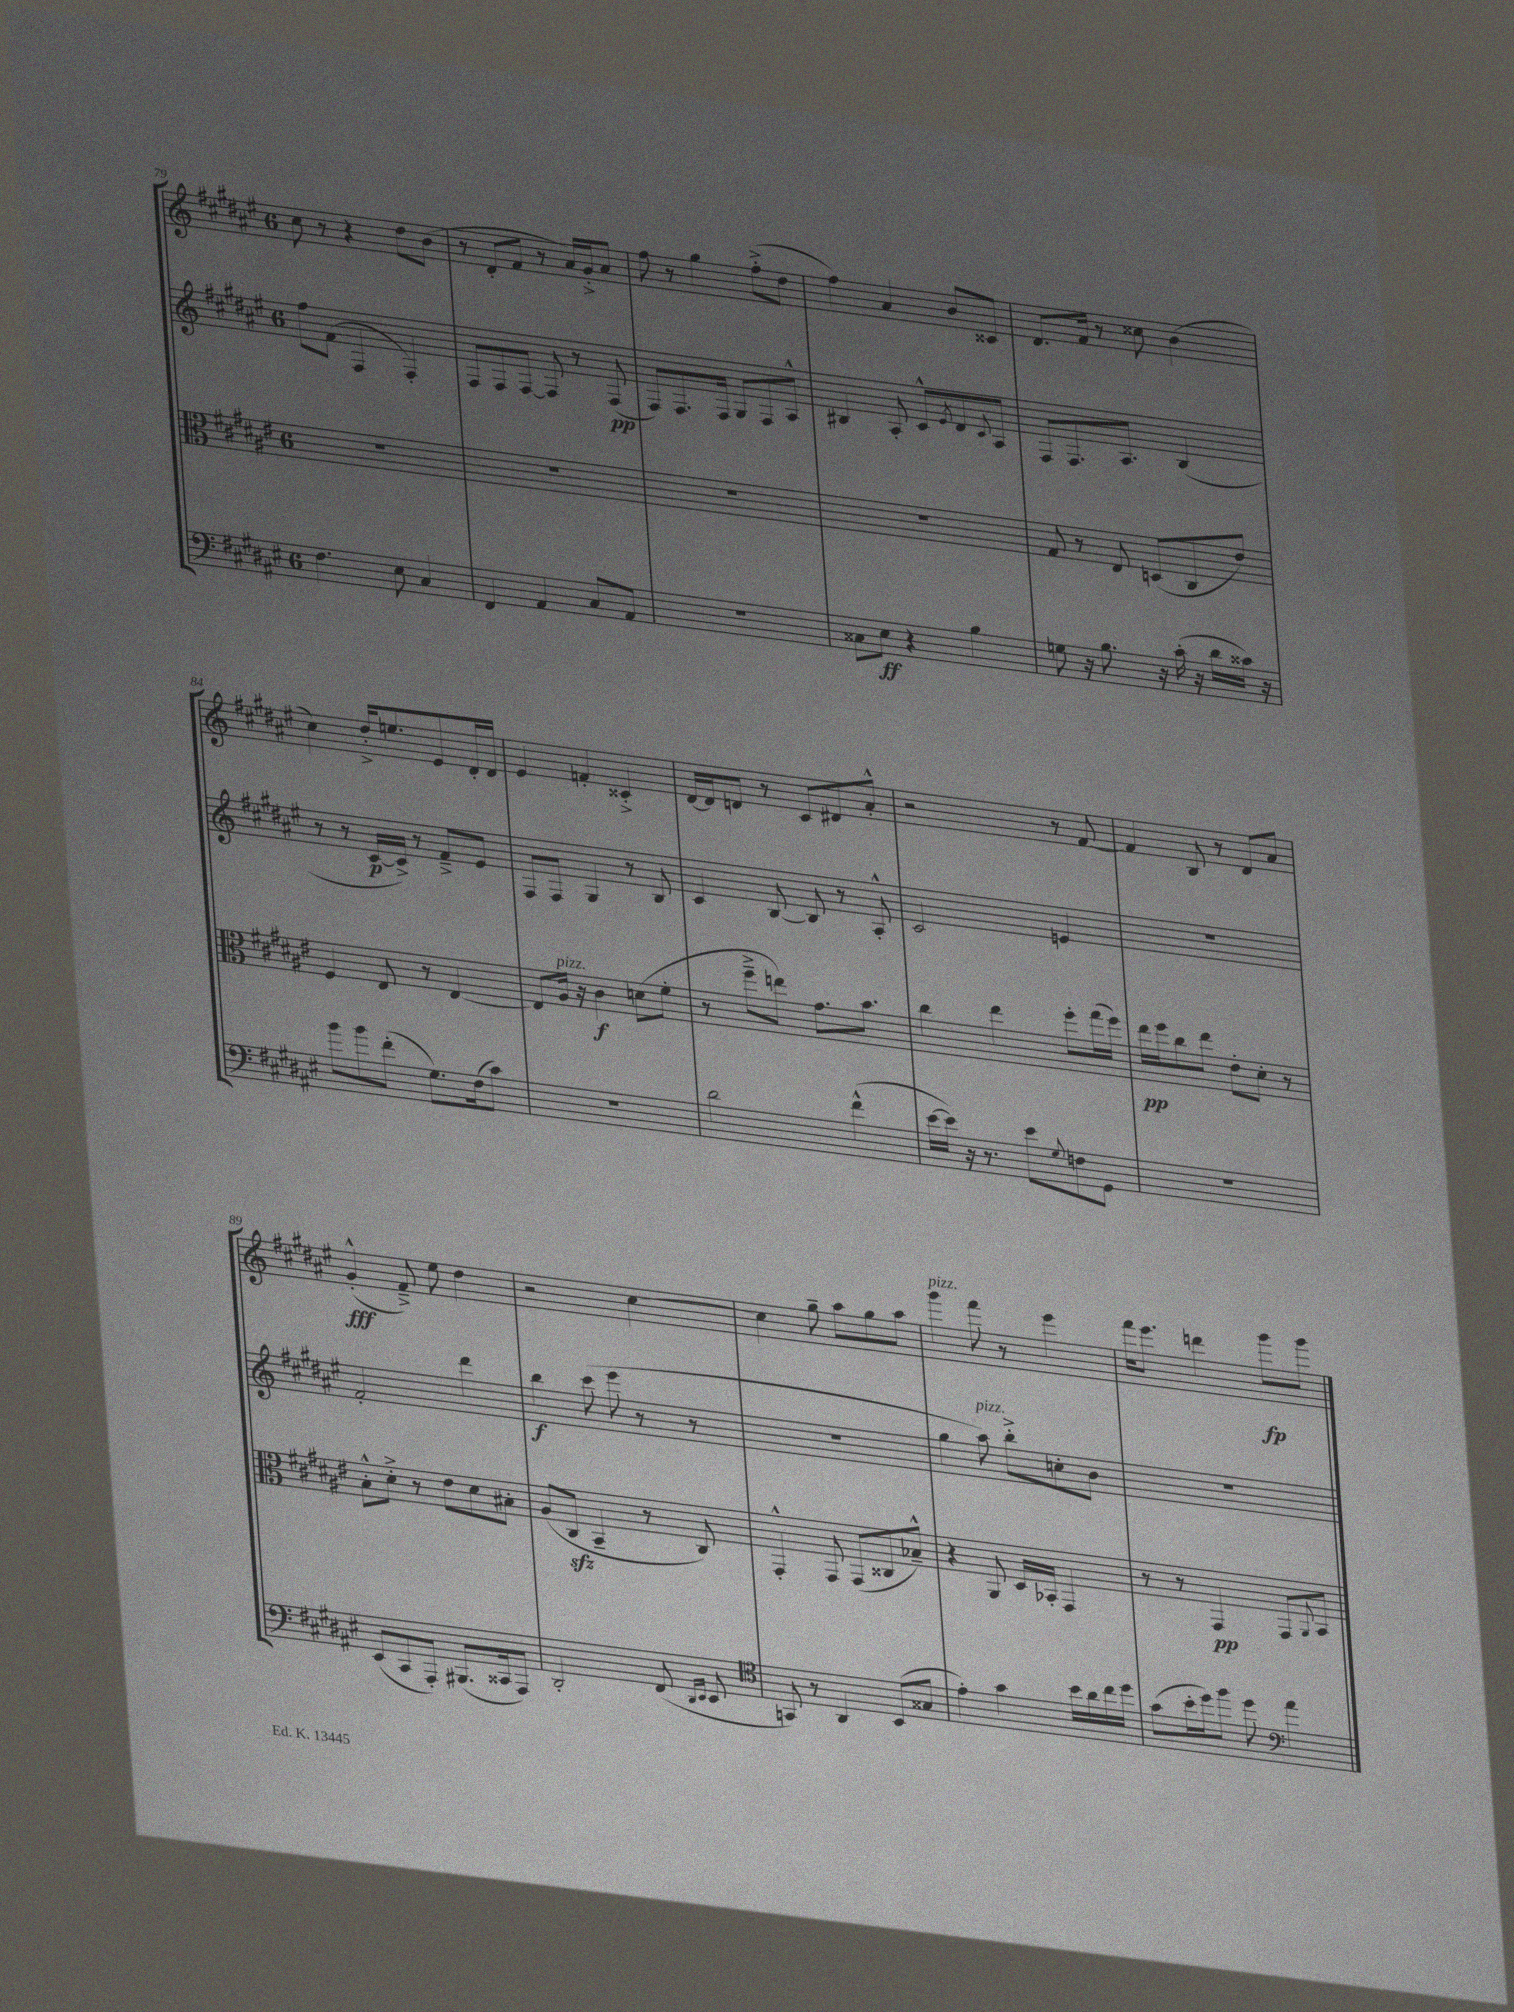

**kern	**kern	**kern	**kern
*staff4	*staff3	*staff2	*staff1
*clefF4	*clefC3	*clefG2	*clefG2
*k[f#c#g#d#a#e#]	*k[f#c#g#d#a#e#]	*k[f#c#g#d#a#e#]	*k[f#c#g#d#a#e#]
*M6/8	*M6/8	*M6/8	*M6/8
4.F#	2.r	8ff#	8cc#
.	.	(8f#	8r
.	.	4F#	4r
8E#	.	.	.
4C#	.	4F#')	8dd#
.	.	.	(8b
=	=	=	=
4FF#	2.r	8F#	8r
.	.	8F#	8d#'
4AA#	.	[8F#	8f#
.	.	8F#]	8r
8C#	.	8r	16a#)
.	.	.	16g#'^
8AA#	.	(8F#	8a#
=	=	=	=
2.r	2.r	8F#)	8ff#
.	.	8.F#	8r
.	.	.	4gg#
.	.	16F#	.
.	.	8G#	.
.	.	8F#	(8ff#'^
.	.	8A#^^	8dd#
=	=	=	=
8C##	2.r	4B#	4ff#)
8E#	.	.	.
4r	.	8A#'	4a#
.	.	8c#^^	.
.	.	8qe#	.
4B	.	8d#	8b
.	.	8qqc#	.
.	.	8A#	8c##
=	=	=	=
8G	8G#	8F#	8.d#
16r	8r	8.F#	.
8.B	.	.	16f#
.	8E#	.	8r
.	.	8.A#	.
16r	(8D	.	8cc##
(16c#'	.	.	.
16r	8C#	(4B	(4b
16d#	.	.	.
16c##)	8e#)	.	.
16r	.	.	.
=	=	=	=
8b	4F#	8r	4cc#)
8b	.	8r	.
(8f#'	8E#	[16c#	16dd#'^
.	.	16c#^])	8.ee
8.G#)	8r	8r	.
.	[4E#	8f#~^	8e#
(16F#	.	.	.
8c#)	.	8e#	16d#'
.	.	.	16d#
=	=	=	=
2.r	8E#]	8F#	4e#
.	16A#	8F#	.
.	16r	.	.
.	4c#	4G#	4f'
.	(8d	8r	4c##'^
.	8f#'	8B	.
=	=	=	=
2d#	8r	4c#	[16d#
.	.	.	16d#]
.	8ff#~^	.	8d
.	8ee)	[8B	8r
.	8.g#	8B]	8c#
(4f#^^	.	8r	8d#
.	8.b	.	.
.	.	8A#'^^	8a#'^^
=	=	=	=
[16e#	4cc#	2c#	2r
16e#])	.	.	.
16r	.	.	.
8.r	.	.	.
.	4ee#	.	.
8e#	.	.	.
8qqG#	.	.	.
8F	8ff#'	4e	8r
8GG#	(16gg#	.	[8f#
.	16ff#)	.	.
=	=	=	=
2.r	16ee#	2.r	4f#]
.	16ff#	.	.
.	8cc#	.	.
.	8ee#	.	8B
.	8e#'	.	8r
.	8d#'	.	8d#
.	8r	.	8a#
=	=	=	=
(8EE#	8B'^^	2f#'	(4g#'^^
8CC#	8d#'^	.	.
8AAA#')	8r	.	8f#~^)
(8.BBB#	8e#	.	8ee#
.	8d#	4ddd#	4dd#
16CC##	.	.	.
8AAA#)	8B#'	.	.
=	=	=	=
2DD#'	(8A#	4bb	2r
.	8C#	.	.
.	4BB~	(8ccc#	.
.	.	8eee#	.
(8FF#	8r	8r	[4cc#
16qqDD#	.	.	.
16qqEE#	.	.	.
8EE#	8C#)	8r	.
=	=	=	=
*clefC4	*	*	*
8GG)	4GG#'^^	2.r	4cc#]
8r	.	.	.
4AA#	8GG#	.	8gg#~
.	(8GG#	.	8aa#
(8BB	8C##	.	8gg#
8G##	8B-~^^)	.	8aa#
=	=	=	=
4e#')	4r	4gg#	4ggg#
4g#	8AA#	8aa#)	8fff#
.	16D#	8bb'^	8r
.	16BB-'	.	.
16b	4GG#	8cc'	4eee#
16a#	.	.	.
16cc#	.	8b	.
16dd#	.	.	.
=	=	=	=
(8g#	8r	2.r	16fff#
.	.	.	8.eee#
16b'	8r	.	.
16dd#)	.	.	.
8ff#	4GG#	.	4ddd
8dd#	.	.	.
*clefF4	*	*	*
4a#	8GG#	.	8ggg#
.	8qqAA#	.	.
.	8BB	.	8ggg#
==	==	==	==
*-	*-	*-	*-
